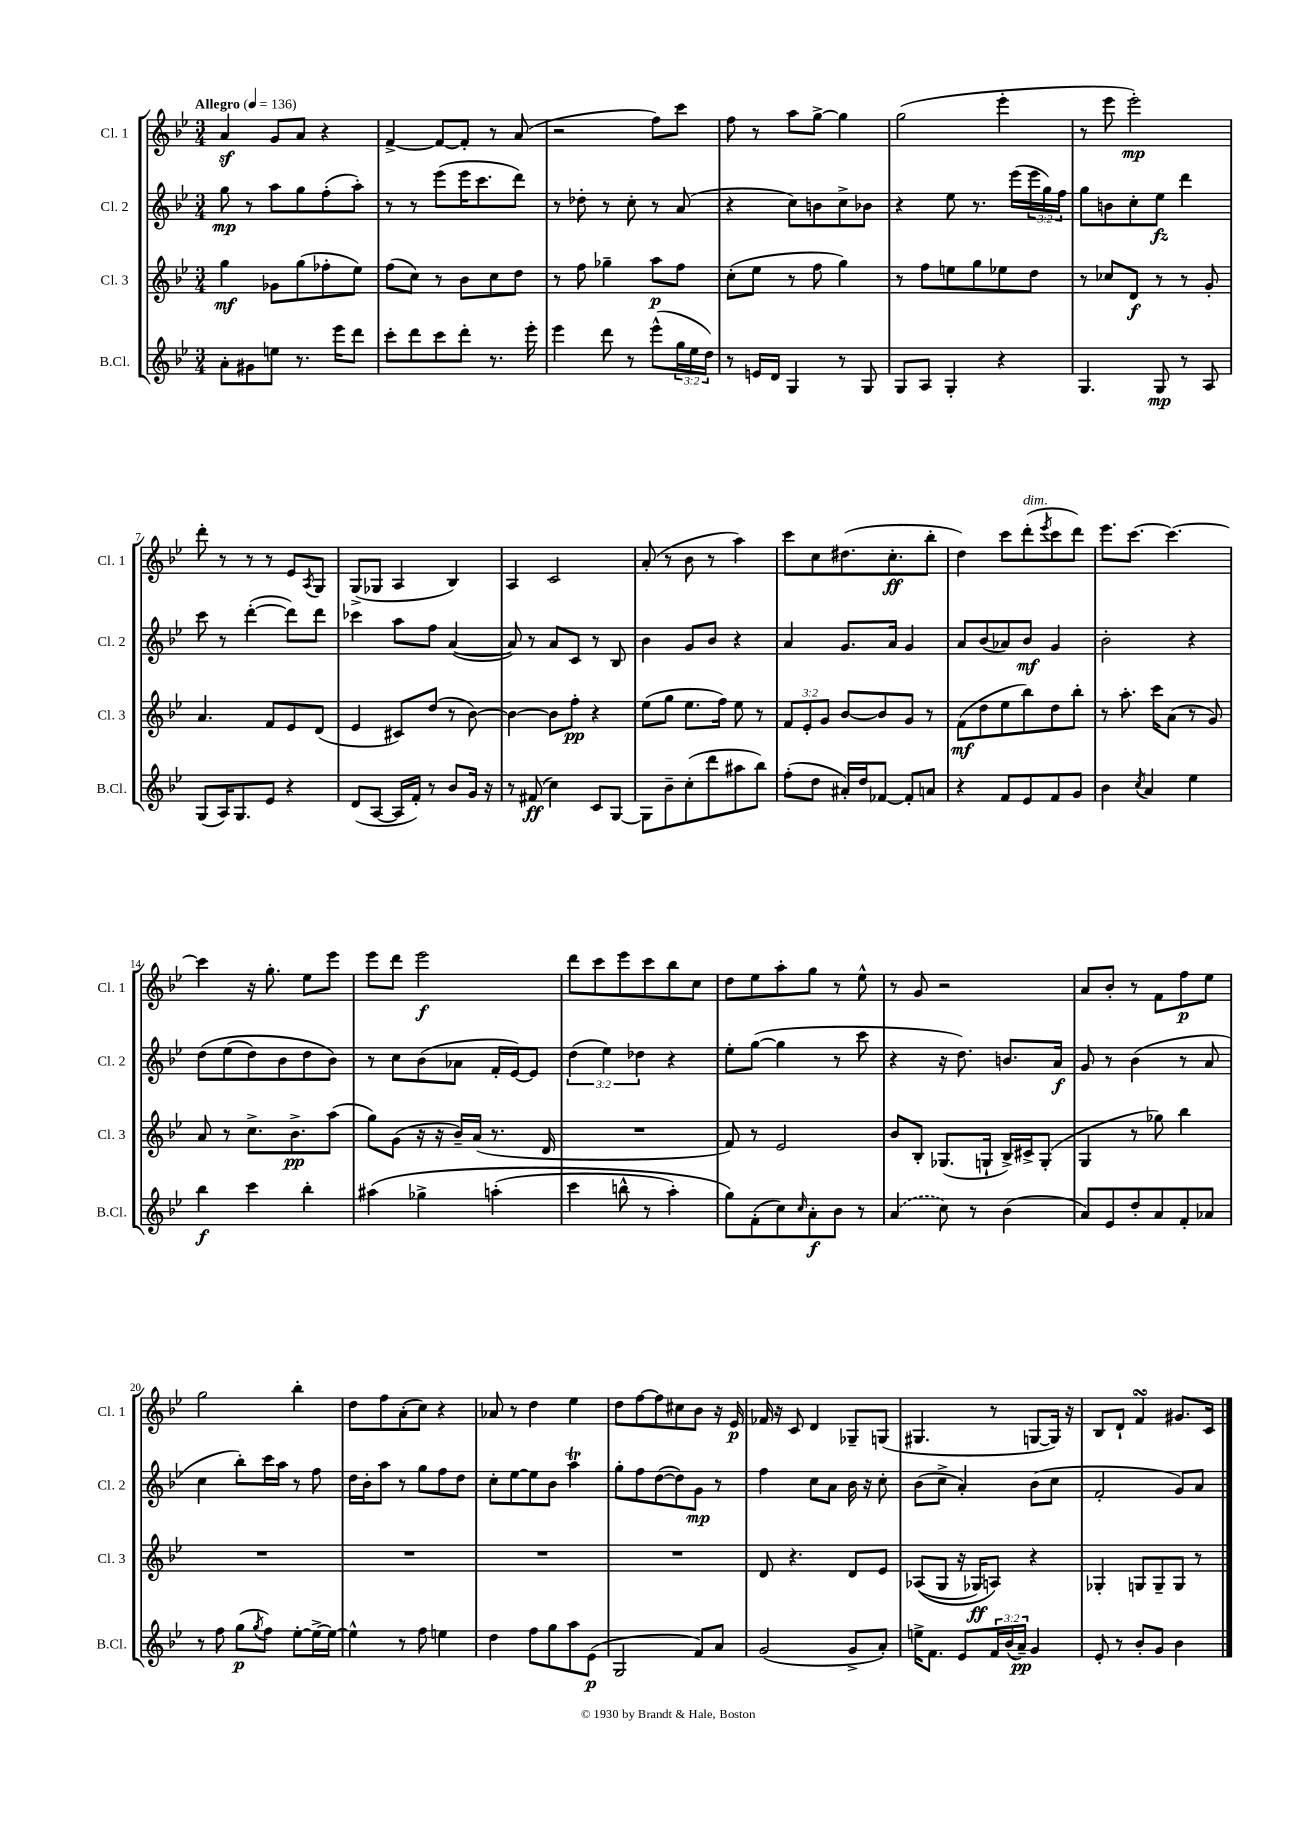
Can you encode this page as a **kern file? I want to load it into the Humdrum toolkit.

**kern	**dynam	**kern	**dynam	**kern	**dynam	**kern	**dynam
*part4	*part4	*part3	*part3	*part2	*part2	*part1	*part1
*staff4	*staff4	*staff3	*staff3	*staff2	*staff2	*staff1	*staff1
*I"B.Cl.	*	*I"Cl. 3	*	*I"Cl. 2	*	*I"Cl. 1	*
*I'B.Cl.	*	*I'Cl. 3	*	*I'Cl. 2	*	*I'Cl. 1	*
*clefG2	*	*clefG2	*	*clefG2	*	*clefG2	*
*k[b-e-]	*	*k[b-e-]	*	*k[b-e-]	*	*k[b-e-]	*
*M3/4	*	*M3/4	*	*M3/4	*	*M3/4	*
*MM136	*	*MM136	*	*MM136	*	*MM136	*
=1	=1	=1	=1	=1	=1	=1	=1
!	!	!	!	!	!	!LO:TX:a:B:t=Allegro	!
8a'\L	.	4gg\	mf	8gg\	mp	4az/	.
8g#X\	.	.	.	8r	.	.	.
8een\J	.	8g-X\L	.	8aa\L	.	8g/L	.
8.r	.	(8gg\	.	8gg\	.	8a/J	.
.	.	8ff-X'\	.	(8ff'\	.	4r	.
16eee-\KL	.	.	.	.	.	.	.
8ddd\J	.	8ee-\J)	.	8aa'\J)	.	.	.
=2	=2	=2	=2	=2	=2	=2	=2
8ccc'\L	.	(8ff\L	.	8r	.	[4f^/	.
8ddd\	.	8cc\J)	.	8r	.	.	.
8ccc\	.	8r	.	(8eee-\L	.	8f/L_	.
8ddd'\J	.	8b-\L	.	16eee-\K	.	8f'/J]	.
.	.	.	.	8.ccc\	.	.	.
8.r	.	8cc\	.	.	.	8r	.
.	.	8dd\J	.	8ddd\J)	.	(8a/	.
16eee-'\	.	.	.	.	.	.	.
=3	=3	=3	=3	=3	=3	=3	=3
4eee-\	.	8r	.	8r	.	2r	.
.	.	8ff\	.	8dd-X'\	.	.	.
8ddd\	.	4gg-X~\	.	8r	.	.	.
8r	.	.	.	8cc'\	.	.	.
(8eee-^^\L	.	8aa\L	p	8r	.	8ff\L)	.
24gg\L	.	8ff\J	.	(8a/	.	8ccc\J	.
24ee-\	.	.	.	.	.	.	.
24dd\JJ)	.	.	.	.	.	.	.
=4	=4	=4	=4	=4	=4	=4	=4
8r	.	(8cc'\L	.	4r	.	8ff\	.
16en/LL	.	8ee-\J	.	.	.	8r	.
16d/JJ	.	.	.	.	.	.	.
4G/	.	8r	.	8cc\L)	.	8aa\L	.
.	.	8ff\	.	8bn\	.	[8gg^\J	.
8r	.	4gg\)	.	8cc^\	.	4gg\]	.
8G/	.	.	.	8b-X\J	.	.	.
=5	=5	=5	=5	=5	=5	=5	=5
8G/L	.	8r	.	4r	.	(2gg\	.
8A/J	.	8ff\L	.	.	.	.	.
4G'/	.	8een\	.	8ee-\	.	.	.
.	.	8gg\	.	8.r	.	.	.
4r	.	8ee-X\	.	.	.	4eee-'\	.
.	.	.	.	(16eee-\LL	.	.	.
.	.	8dd\J	.	24eee-\	.	.	.
.	.	.	.	24gg\)	.	.	.
.	.	.	.	24ff\JJ	.	.	.
=6	=6	=6	=6	=6	=6	=6	=6
4.G/	.	8r	.	8gg\L	.	8r	.
.	.	8cc-X/L	.	8bn\	.	8eee-\	.
.	.	8d/J	f	8cc'\	.	2eee-'\)	mp
8G/	mp	8r	.	8ee-\J	fz	.	.
8r	.	8r	.	4ddd\	.	.	.
8A/	.	8g'/	.	.	.	.	.
!!LO:LB:g=z
=7	=7	=7	=7	=7	=7	=7	=7
(8G/L	.	4.a/	.	8ccc\	.	8ddd'\	.
16A/K)	.	.	.	8r	.	8r	.
8.G/	.	.	.	.	.	.	.
.	.	.	.	([4ddd'\	.	8r	.
8e-/J	.	8f/L	.	.	.	8r	.
4r	.	8e-/	.	8ddd\L])	.	8e-/L	.
.	.	.	.	.	.	8qA/	.
.	.	(8d/J	.	8ddd\J	.	8G/J	.
=8	=8	=8	=8	=8	=8	=8	=8
(8d/L	.	4e-/	.	4ccc-X\	.	(8G^/L	.
[8A/J	.	.	.	.	.	8G-X/J	.
16A/LL]	.	8c#X/L)	.	8aa\L	.	4A/	.
16f'/JJ)	.	.	.	.	.	.	.
8r	.	(8dd/J	.	8ff\J	.	.	.
8b-/L	.	8r	.	([4a/	.	4B-/)	.
16g/Jk	.	[8b-\)	.	.	.	.	.
16r	.	.	.	.	.	.	.
=9	=9	=9	=9	=9	=9	=9	=9
8r	.	4b-\_	.	8a/])	.	4A/	.
(8f#X/	ff	.	.	8r	.	.	.
4cc\)	.	8b-\L]	.	8a/L	.	2c/	.
.	.	8ff'\J	pp	8c/J	.	.	.
8c/L	.	4r	.	8r	.	.	.
[8G/J	.	.	.	8B-/	.	.	.
=10	=10	=10	=10	=10	=10	=10	=10
8G\L]	.	(8ee-\L	.	4b-\	.	(8a'/	.
8b-~\	.	8gg\J	.	.	.	8r	.
(8cc'\	.	8.ee-\L	.	8g/L	.	8b-\	.
8ddd\	.	.	.	8b-/J	.	8r	.
.	.	16ff\Jk)	.	.	.	.	.
8aa#X\	.	8ee-\	.	4r	.	4aa\)	.
8bb-\J)	.	8r	.	.	.	.	.
=11	=11	=11	=11	=11	=11	=11	=11
(8ff'\L	.	12f/L	.	4a/	.	8ccc\L	.
.	.	12e-'/	.	.	.	.	.
8dd\J	.	.	.	.	.	8cc\	.
.	.	12g/J	.	.	.	.	.
16a#X'/LL)	.	[8b-/L	.	8.g/L	.	(8.dd#X\	.
16dd/J	.	.	.	.	.	.	.
[8f-X/J	.	8b-/]	.	.	.	.	.
.	.	.	.	16a/Jk	.	8.cc'\	ff
8f-'/L]	.	8g/J	.	4g/	.	.	.
8an/J	.	8r	.	.	.	8bb-'\J	.
=12	=12	=12	=12	=12	=12	=12	=12
4r	.	(8f\L	mf	8a/L	.	4dd\)	.
.	.	8dd\	.	(8b-/	.	.	.
8f/L	.	8ee-\	.	8a-X/)	.	8ccc\L	.
!	!	!	!	!	!	!LO:TX:a:i:t=dim.	!
8e-/	.	8bb-\)	.	8b-/J	mf	(8ddd'\	.
.	.	.	.	.	.	8qeee-/	.
8f/	.	8dd\	.	4g/	.	8ccc\	.
8g/J	.	8bb-'\J	.	.	.	8ddd\J)	.
=13	=13	=13	=13	=13	=13	=13	=13
4b-\	.	8r	.	2b-'\	.	8.eee-\L	.
.	.	8.aa'\	.	.	.	.	.
.	.	.	.	.	.	[8.ccc\J	.
8qcc/	.	.	.	.	.	.	.
4a/	.	.	.	.	.	.	.
.	.	16ccc\KL	.	.	.	.	.
.	.	(8a\J	.	.	.	4.ccc\_	.
4ee-\	.	8r	.	4r	.	.	.
.	.	8g/)	.	.	.	.	.
!!LO:LB:g=z
=14	=14	=14	=14	=14	=14	=14	=14
4bb-\	f	8a/	.	(8dd\L	.	4ccc\]	.
.	.	8r	.	(8ee-\	.	.	.
4ccc\	.	8.cc^\L	.	8dd\)	.	16r	.
.	.	.	.	.	.	8.gg'\	.
.	.	.	.	8b-\	.	.	.
.	.	8.b-^\	pp	.	.	.	.
4bb-'\	.	.	.	8dd\	.	8ee-\L	.
.	.	(8aa\J	.	8b-\J)	.	8eee-\J	.
=15	=15	=15	=15	=15	=15	=15	=15
(4aa#X\	.	8gg\L)	.	8r	.	8eee-\L	.
.	.	(8g\J	.	8cc\L	.	8ddd\J	.
4gg-X^\	.	16r	.	(8b-\	.	2eee-\	f
.	.	16r	.	.	.	.	.
.	.	16b-~/LL)	.	8a-X\J	.	.	.
.	.	(16a/JJ	.	.	.	.	.
(4aan'\	.	8.r	.	16f'/LL	.	.	.
.	.	.	.	[16e-/J)	.	.	.
.	.	.	.	8e-/J]	.	.	.
.	.	16d/	.	.	.	.	.
=16	=16	=16	=16	=16	=16	=16	=16
4ccc\	.	2.r	.	(6dd\	.	8ddd\L	.
.	.	.	.	.	.	8ccc\	.
.	.	.	.	6ee-\)	.	.	.
8bbn^^\	.	.	.	.	.	8eee-\	.
.	.	.	.	6dd-X\	.	.	.
8r	.	.	.	.	.	8ccc\	.
4aa'\)	.	.	.	4r	.	8bb-\	.
.	.	.	.	.	.	8cc\J	.
=17	=17	=17	=17	=17	=17	=17	=17
8gg\L)	.	8f/)	.	8ee-'\L	.	8dd\L	.
(8f'\	.	8r	.	([8gg\J	.	8ee-\	.
8cc\)	.	2e-/	.	4gg\]	.	8aa'\	.
16qqcc/	.	.	.	.	.	.	.
8a'\	f	.	.	.	.	8gg\J	.
8b-\J	.	.	.	8r	.	8r	.
8r	.	.	.	8ccc\	.	8ee-^^\	.
=18	=18	=18	=18	=18	=18	=18	=18
(4a/	.	8b-/L	.	4r	.	8r	.
.	.	8B-'/J	.	.	.	8g/	.
8cc\)	.	(8.G-X/L	.	16r	.	2r	.
.	.	.	.	8.dd\)	.	.	.
8r	.	.	.	.	.	.	.
.	.	16Gn`/Jk	.	.	.	.	.
(4b-\	.	16B-^/LL)	.	8.bn/L	.	.	.
.	.	16c#X^/J	.	.	.	.	.
.	.	(8G'/J	.	.	.	.	.
.	.	.	.	16a/Jk	f	.	.
=19	=19	=19	=19	=19	=19	=19	=19
8a/L)	.	4G/	.	8g/	.	8a/L	.
8e-/	.	.	.	8r	.	8b-'/J	.
8dd'/	.	8r	.	(4b-\	.	8r	.
8a/	.	8gg-X\)	.	.	.	8f\L	.
8f'/	.	4bb-\	.	8r	.	8ff\	p
8a-X/J	.	.	.	8a/	.	8ee-\J	.
!!LO:LB:g=z
=20	=20	=20	=20	=20	=20	=20	=20
8r	.	2.r	.	4cc\	.	2gg\	.
8ff\	.	.	.	.	.	.	.
(8gg\L	p	.	.	8bb-'\L)	.	.	.
8qgg/	.	.	.	.	.	.	.
8ff\J)	.	.	.	16ccc\L	.	.	.
.	.	.	.	16aa\JJ	.	.	.
[8ee-'\L	.	.	.	8r	.	4bb-'\	.
16ee-^\L_	.	.	.	8ff\	.	.	.
16ee-\JJ_	.	.	.	.	.	.	.
=21	=21	=21	=21	=21	=21	=21	=21
4ee-^^\]	.	2.r	.	16dd\LL	.	8dd\L	.
.	.	.	.	16b-'\J	.	.	.
.	.	.	.	8aa\J	.	8ff\	.
8r	.	.	.	8r	.	(8a'\	.
8ff\	.	.	.	8gg\L	.	8cc\J)	.
4een\	.	.	.	8ff\	.	4r	.
.	.	.	.	8dd\J	.	.	.
=22	=22	=22	=22	=22	=22	=22	=22
4dd\	.	2.r	.	8cc'\L	.	8a-X/	.
.	.	.	.	[8ee-\	.	8r	.
8ff\L	.	.	.	8ee-\]	.	4dd\	.
8gg\	.	.	.	8b-\J	.	.	.
8aa\	.	.	.	4aat\	.	4ee-\	.
(8e-\J	p	.	.	.	.	.	.
=23	=23	=23	=23	=23	=23	=23	=23
2G/	.	2.r	.	8gg'\L	.	8dd\L	.
.	.	.	.	8ff\	.	[8ff\	.
.	.	.	.	([8dd\	.	8ff\]	.
.	.	.	.	8dd\])	.	8cc#X\	.
8f/L)	.	.	.	8g\J	mp	8b-\J	.
8a/J	.	.	.	8r	.	16r	.
.	.	.	.	.	.	16e-/	p
=24	=24	=24	=24	=24	=24	=24	=24
(2g/	.	8d/	.	4ff\	.	16f-X/	.
.	.	.	.	.	.	16r	.
.	.	4.r	.	.	.	8c/	.
.	.	.	.	8cc\L	.	4d/	.
.	.	.	.	8a\J	.	.	.
8g^/L	.	8d/L	.	16b-\	.	8G-X~/L	.
.	.	.	.	16r	.	.	.
8a'/J)	.	8e-/J	.	8cc'\	.	(8Gn/J	.
=25	=25	=25	=25	=25	=25	=25	=25
16een^\KL	.	((8A-X/L	.	(8b-\L	.	4.G#X/	.
8.f\J	.	.	.	.	.	.	.
.	.	8G/J	.	8cc^\J	.	.	.
8e-/L	.	16r	.	4a'/)	.	.	.
.	.	16G-X/KL)	ff	.	.	.	.
24f/L	.	8An/J)	.	.	.	8r	.
(24b-/	.	.	.	.	.	.	.
24a~/JJ)	pp	.	.	.	.	.	.
4g/	.	4r	.	(8b-\L	.	[8Gn/L	.
.	.	.	.	8cc\J	.	16G/Jk])	.
.	.	.	.	.	.	16r	.
=26	=26	=26	=26	=26	=26	=26	=26
8e-'/	.	4G-X'/	.	2f'/	.	8B-/L	.
8r	.	.	.	.	.	8d`/J	.
8b-'/L	.	8Gn/L	.	.	.	4fsSSS/	.
8g/J	.	8G~/	.	.	.	.	.
4b-\	.	8G/J	.	8g/L)	.	8.g#X/L	.
.	.	8r	.	8a/J	.	.	.
.	.	.	.	.	.	16c/Jk	.
==	==	==	==	==	==	==	==
*-	*-	*-	*-	*-	*-	*-	*-
